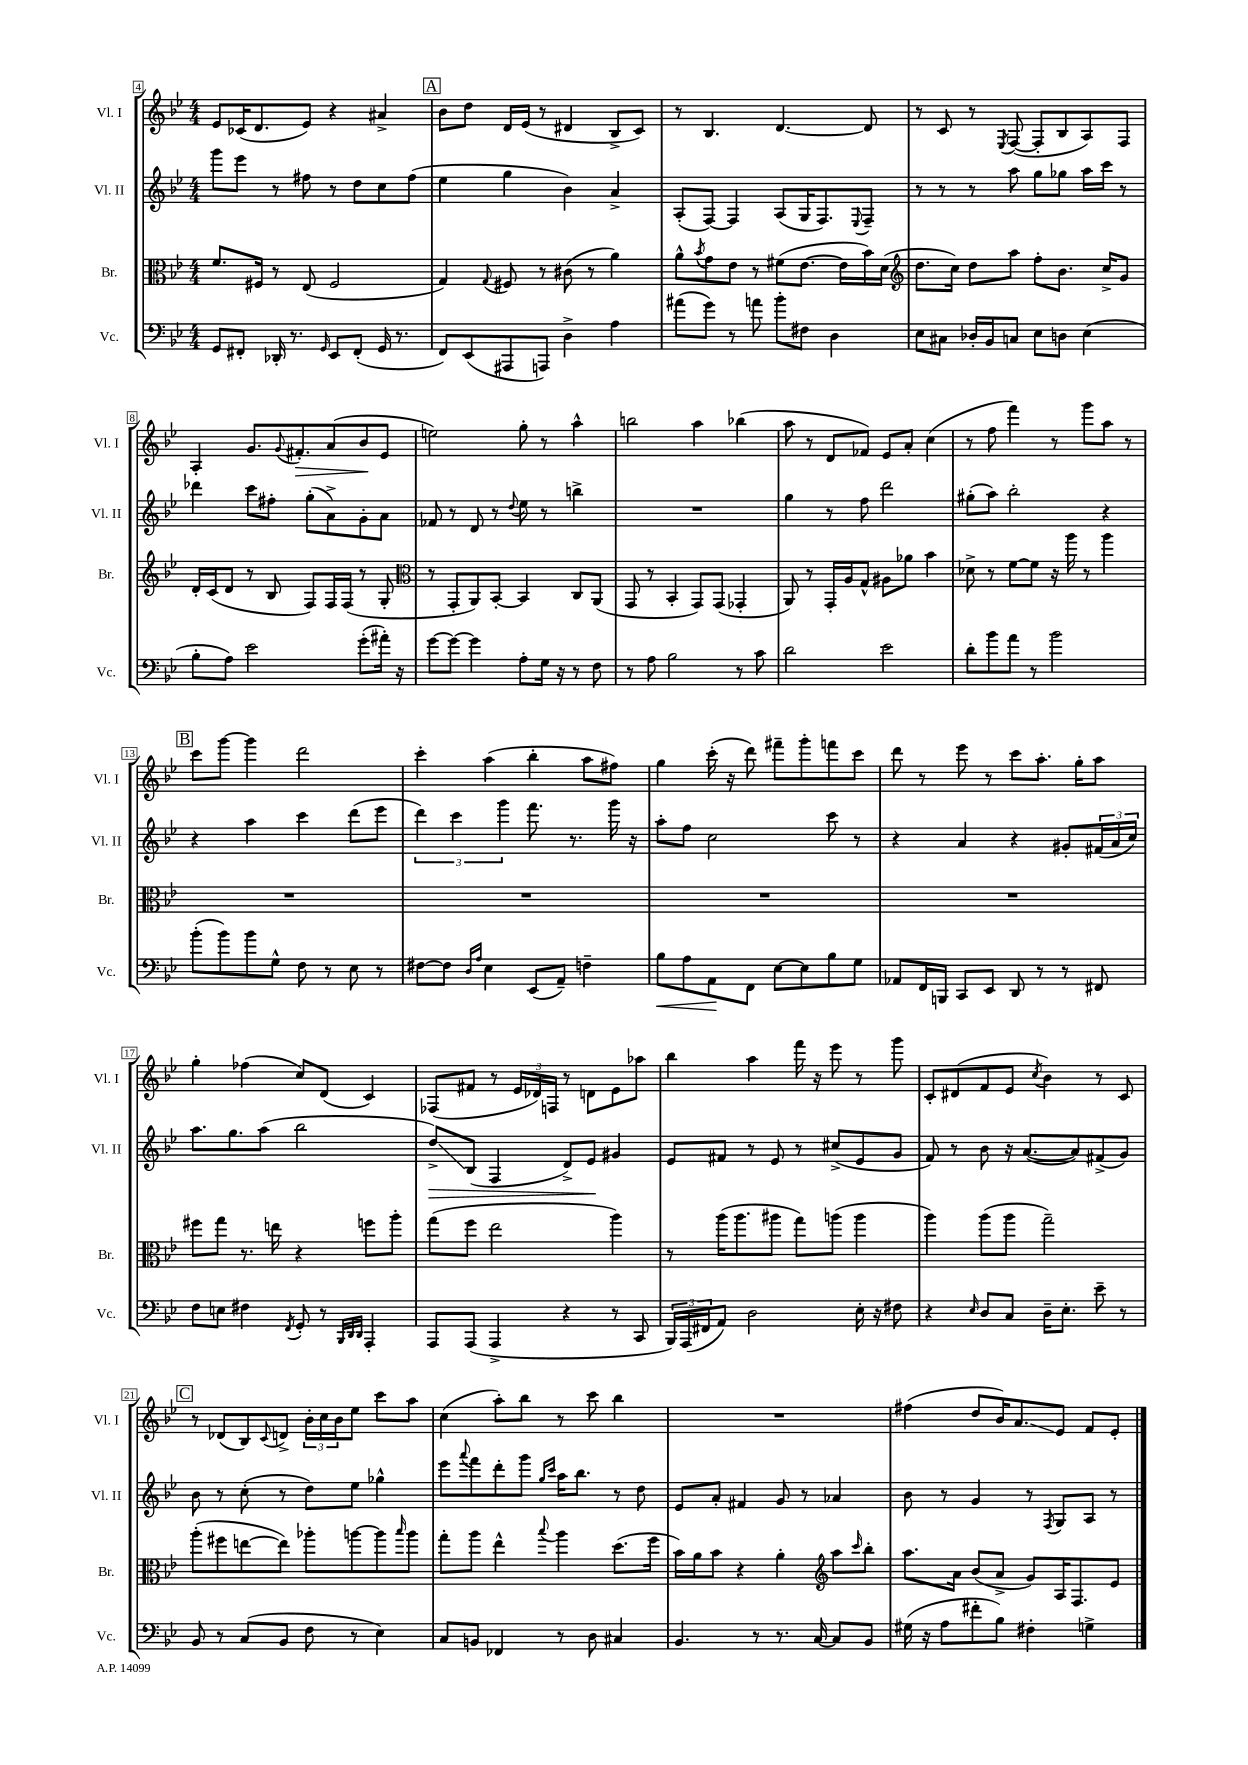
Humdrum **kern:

**kern	**kern	**kern	**kern
*staff4	*staff3	*staff2	*staff1
*clefF4	*clefC3	*clefG2	*clefG2
*k[b-e-]	*k[b-e-]	*k[b-e-]	*k[b-e-]
*M4/4	*M4/4	*M4/4	*M4/4
8GG/L	8.f/L	8ggg\L	8e-/L
8FF#'/J	.	8eee-\J	(16c-/K
.	16F#/Jk	.	8.d/
16DD-'/	8r	8r	.
8.r	.	.	.
.	(8E-/	8ff#\	8e-/J)
16qqGG/	.	.	.
8EE-/L	2F#/	8r	4r
(8FF#'/J	.	8dd\L	.
16GG/	.	8cc\	4a#^/
8.r	.	.	.
.	.	(8ff#\J	.
=	=	=	=
8FF/L)	4G/)	4ee-\	8b-\L
(8EE-/	.	.	8dd\J
.	8qqG/	.	.
8AAA#/	8F#/	4gg\	16d/LL
.	.	.	(16e-/JJ
8AAA/J)	8r	.	8r
4D^\	(8c#\	4b-\)	4d#/
.	8r	.	.
4A\	4a\)	4a^/	8B-^/L
.	.	.	8c/J)
=	=	=	=
(8a#\L	8a^^\L	(8A'/L	8r
.	8qb-/	.	.
8g\J)	8g\	[8F/J)	4.B-/
8r	8e-\J	4F/]	.
8a\	8r	.	.
8b-'\L	(8f#\L	(8A/L	[4.d/
8F#\J	[8.e-\J	16G/K	.
.	.	8.F/)	.
4D\	.	.	.
.	16e-\]LL	.	.
.	.	8qqE-/	.
.	16b-\)	8F~/J	8d/]
.	(16d\JJ	.	.
=	=	=	=
*	*clefG2	*	*
8E-\L	8.dd\L	8r	8r
8C#\J	.	8r	8c/
.	16cc\Jk)	.	.
16D-'/LL	8dd\L	8r	8r
16BB-/J	.	.	.
.	.	.	8qE-/
8C/J	8aa\J	8aa\	([8F/
8E-\L	8ff'\L	8gg\L	8F'/]L
8D\J	8.b-\J	8gg-\J	8B-/
(4E-\	.	16aa\LL	8A/)
.	16cc^/LK	16ccc\JJ	.
.	8g/J	8r	8F/J
=	=	=	=
8B-'\L	16d'/LL	4ddd-\	4A'/
.	(16c/J	.	.
8A\J)	8d/J	.	.
2e-\	8r	8ccc\L	8.g/L
.	8B-/	8ff#'\J	.
.	.	.	8qqg/
.	.	.	8.f#'/
.	8F/L)	(8gg'\L	.
.	16F/L	8a^\)	(8a/
.	(16F/JJ	.	.
(8g'\L	8r	8g'\	8b-/
16a#'\Jk)	8G'/	8a\J	8e-/J
16r	.	.	.
=	=	=	=
*	*clefC3	*	*
[8g\L	8r	8f-/	2ee\)
8g\_J	8GG'/L	8r	.
4g\]	8AA/)	8d/	.
.	[8BB-'/J	8r	.
.	.	8qqdd/	.
8A'\L	4BB-/]	8ee-\	8gg'\
16G\Jk	.	8r	8r
16r	.	.	.
8r	8C/L	4bb^\	4aa^^\
8F\	(8AA/J	.	.
=	=	=	=
8r	8GG/	1r	2bb\
8A\	8r	.	.
2B-\	4BB-'/	.	.
.	8GG/L)	.	4aa\
.	(8GG/J	.	.
8r	4GG-'/	.	(4bb-\
8c\	.	.	.
=	=	=	=
2d\	8AA/)	4gg\	8aa\
.	8r	.	8r
.	16GG'/LL	8r	8d/L
.	16A/J	.	.
.	8G^^/J	8ff\	8f-/J)
2e-\	8A#\L	2ddd\	8e-/L
.	8a-\J	.	8a'/J
.	4b-\	.	(4cc\
=	=	=	=
8d'\L	8d-^\	(8gg#'\L	8r
8b-\	8r	8aa\J)	8ff\
8a\J	[8f\L	2bb-'\	4fff\)
8r	8f\]J	.	.
2b-\	16r	.	8r
.	16aa\	.	.
.	8r	.	8ggg\L
.	4aa\	4r	8aa\J
.	.	.	8r
=	=	=	=
(8b-'\L	1r	4r	8ccc\L
8b-\)	.	.	[8ggg\J
8b-\	.	4aa\	4ggg\]
8G^^\J	.	.	.
8F\	.	4ccc\	2ddd\
8r	.	.	.
8E-\	.	(8ddd\L	.
8r	.	8eee-\J	.
=	=	=	=
[8F#\L	1r	6ddd\)	4ccc'\
8F#\]J	.	.	.
.	.	6ccc\	.
16qqD/LL	.	.	.
16qqA/JJ	.	.	.
4E-\	.	.	(4aa\
.	.	6ggg\	.
(8EE-/L	.	8.fff\	4bb-'\
8AA~/J)	.	.	.
.	.	8.r	.
4F~\	.	.	8aa\L
.	.	16ggg\	8ff#\J)
.	.	16r	.
=	=	=	=
8B-\L	1r	8aa'\L	4gg\
8A\	.	8ff\J	.
8AA\	.	2cc\	(16ccc'\
.	.	.	16r
8FF\J	.	.	8ddd\)
[8E-\L	.	.	8fff#~\L
8E-\]	.	.	8ggg'\
8B-\	.	8ccc\	8fff\
8G\J	.	8r	8ccc\J
=	=	=	=
8AA-/L	1r	4r	8ddd\
16FF/L	.	.	8r
16BBB/JJ	.	.	.
8CC/L	.	4a/	8eee-\
8EE-/J	.	.	8r
8DD/	.	4r	8ccc\L
8r	.	.	8.aa'\J
8r	.	8g#'/L	.
.	.	.	16gg'\LK
8FF#/	.	(24f#/L	8aa\J
.	.	24a/	.
.	.	24cc/JJ)	.
=	=	=	=
8F\L	8ff#\L	8.aa\L	4gg'\
8E\J	8gg\J	.	.
.	.	8.gg\	.
4F#\	8.r	.	(4ff-\
.	.	(8aa\J	.
.	16ee\	.	.
8qFF/	.	.	.
8GG'/	4r	2bb-\	8cc/L)
8r	.	.	(8d/J
32qqBBB-/LLL	.	.	.
32qqDD/	.	.	.
32qqDD/JJJ	.	.	.
4AAA'/	8ff\L	.	4c/)
.	8aa'\J	.	.
=	=	=	=
8AAA/L	(8gg\L	8dd^/L)	(8F-/L
(8AAA/J	8ff\J	(8B-/J	8f#/J
4AAA^/	2ee-\	4F/	8r
.	.	.	24e-/LL
.	.	.	24d-/)
.	.	.	24F/JJ
4r	.	8d^/L)	8r
.	.	8e-/J	8d\L
8r	4aa\)	4g#/	8e-\
8CC/	.	.	8aa-\J
=	=	=	=
24BBB-/LL)	8r	8e-/L	4bb-\
(24AAA/	.	.	.
24FF#/J	.	.	.
8AA/J)	(16aa\LK	8f#/J	.
.	8.aa\	.	.
2D\	.	8r	4aa\
.	8aa#\J	8e-/	.
.	8gg\L)	8r	16fff\
.	.	.	16r
.	(8aa\J	(8cc#^/L	8eee-\
16E-'\	4aa\	8e-/	8r
16r	.	.	.
8F#\	.	8g/J	8ggg\
=	=	=	=
4r	4aa\)	8f/)	8c'/L
.	.	8r	(8d#/
16qqE-/	.	.	.
8D/L	(8aa\L	8b-\	8f/
8C/J	8aa\J	16r	8e-/J
.	.	([8.a/L	.
.	.	.	8qcc/
16D~\LK	2gg~\)	.	4b-\)
8.E-'\J	.	.	.
.	.	8a/])	.
8e-~\	.	(8f#^/	8r
8r	.	8g/J)	8c/
=	=	=	=
8BB-/	(8aa'\L	8b-\	8r
8r	8ff#\	8r	(8d-/L
(8C/L	[8ee\	(8cc'\	8B-/)
.	.	.	8qqc/
8BB-/J	8ee\]J)	8r	8d^/J
8F\	8aa-'\L	8dd\L)	24b-'\LL
.	.	.	24cc\
.	.	.	24b-\J
8r	[8aa\	8ee-\J	8ee-\J
4E-\)	8aa\]	4gg-^^\	8ccc\L
.	16qqbb-/	.	.
.	8aa\J	.	8aa\J
=	=	=	=
8C/L	8gg'\L	8eee-\L	(4cc\
.	.	8qqaaa/	.
8BB/J	8aa\J	8fff\	.
4FF-/	4ee-^^\	8ddd'\	8aa'\L)
.	.	8ggg\J	8bb-\J
.	.	16qqgg/LL	.
.	8qqbb-/	16qqccc/JJ	.
8r	4aa\	16aa\LK	8r
.	.	8.bb-\J	.
8D\	.	.	8ccc\
4C#/	(8.dd\L	8r	4bb-\
.	.	8dd\	.
.	16ff\Jk	.	.
=	=	=	=
4.BB-/	16b-\LL)	8e-/L	1r
.	16a\J	.	.
.	8b-\J	8a'/J	.
.	4r	4f#/	.
8r	.	.	.
8.r	4a'\	8g/	.
.	.	8r	.
[16C/	.	.	.
*	*clefG2	*	*
8C/]L	8aa\L	4a-/	.
.	16qqccc/	.	.
8BB-/J	8bb-'\J	.	.
=	=	=	=
(16G#\	8.aa\L	8b-\	(4ff#\
16r	.	.	.
8A\L	.	8r	.
.	16a\Jk	.	.
8f#'\	(8b-/L	4g/	8dd/L
8B-\J)	8a^/J	.	16b-/K)
.	.	.	8.a/
4F#'\	8g/L)	8r	.
.	.	8qF/	.
.	16A/K	8G/L	8e-/J
.	8.F/	.	.
4G^\	.	8A/J	8f/L
.	8e-/J	8r	8e-'/J
==	==	==	==
*-	*-	*-	*-
